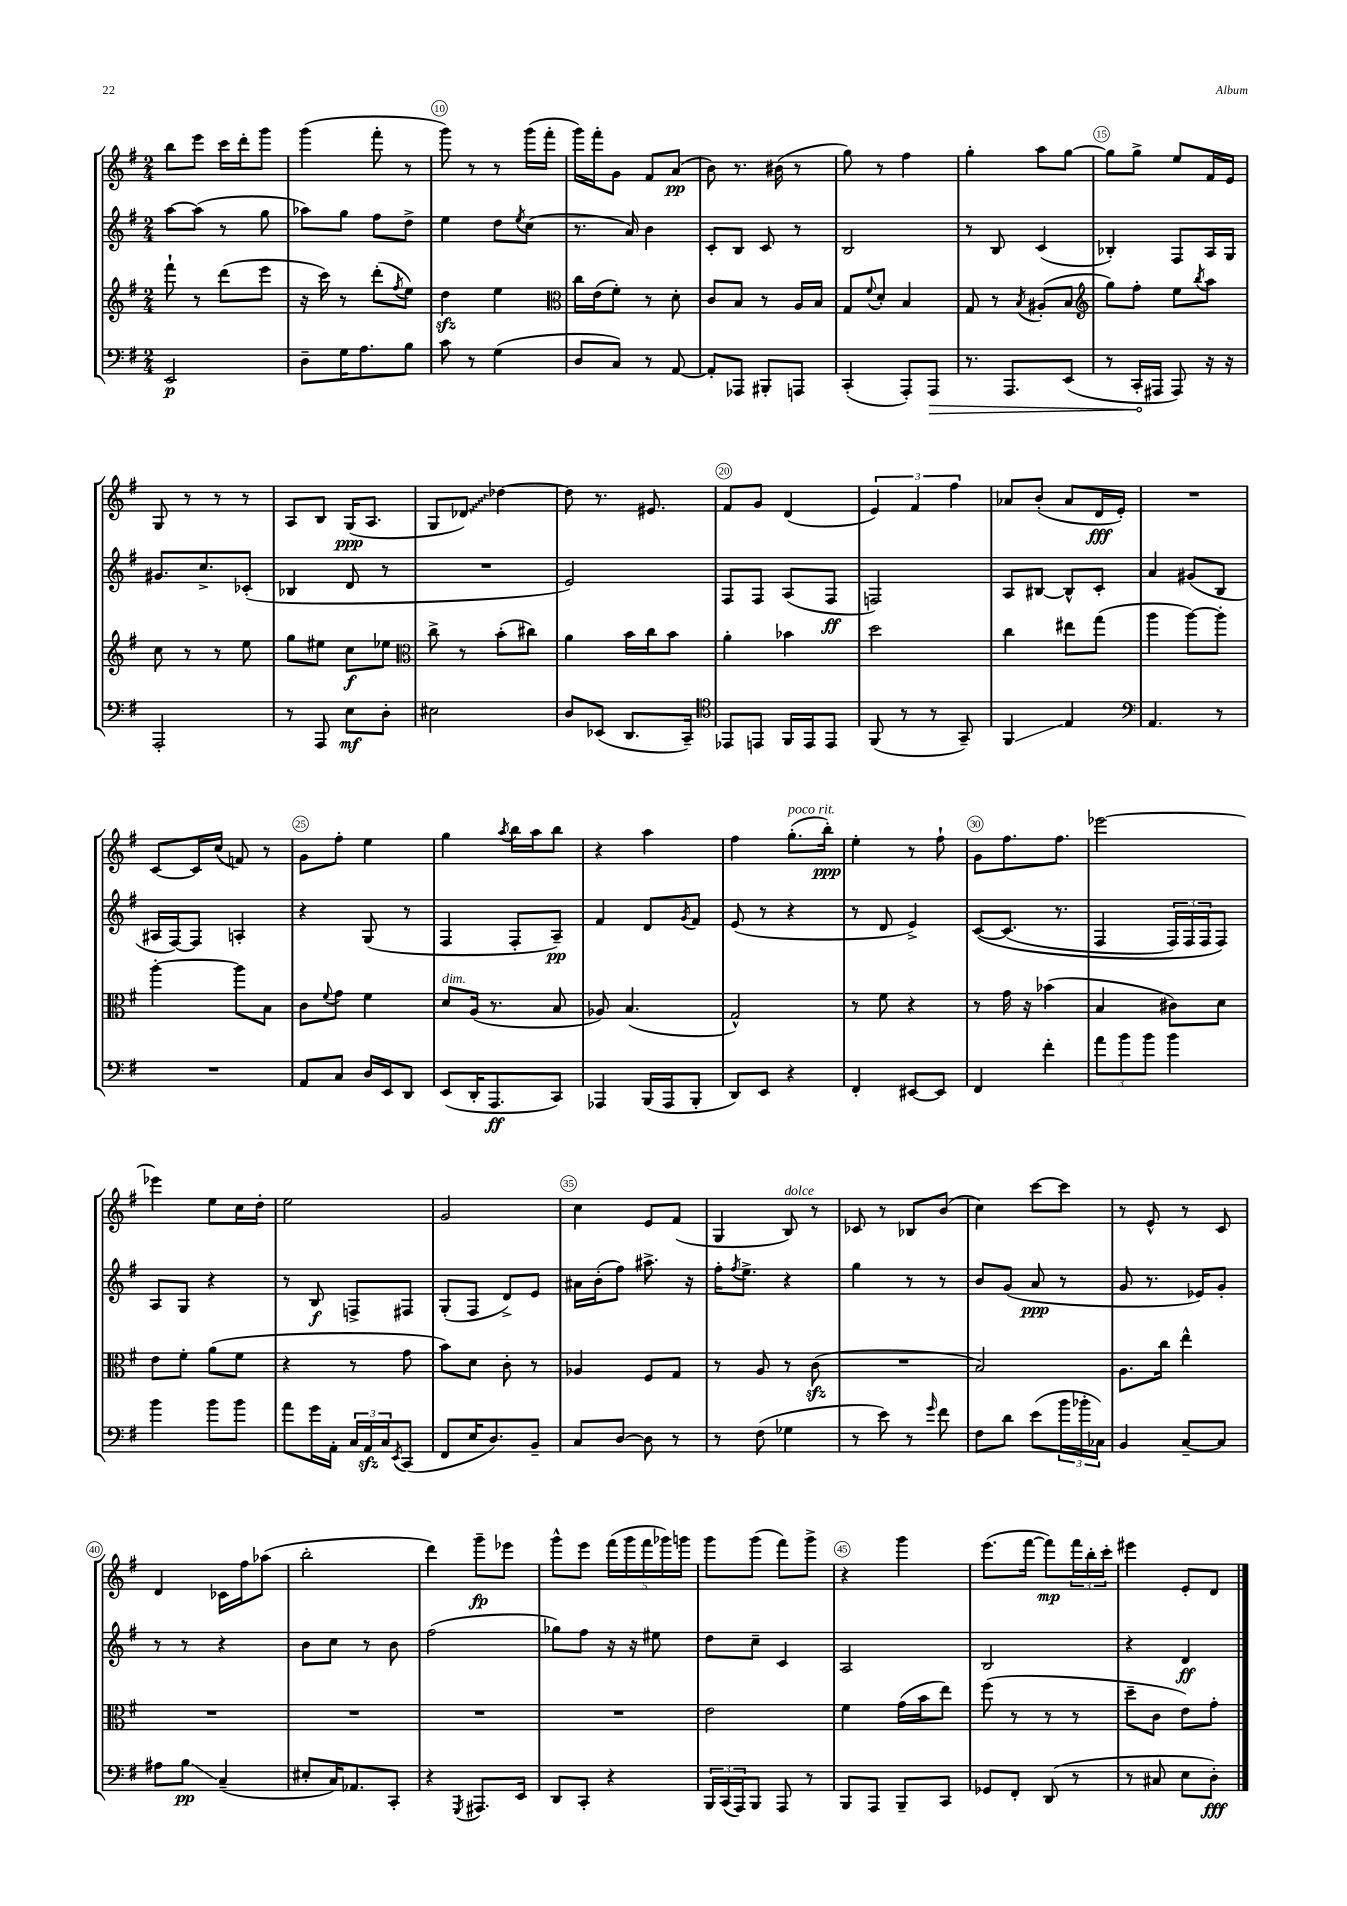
<<
\new StaffGroup <<
\new Staff = "s0" {
    \clef treble \key g \major \numericTimeSignature \time 2/4
    b''8 e'''8 c'''16 d'''16-. g'''8 |
    g'''4( fis'''8-. r8 |
    g'''8) r8 r8 g'''16( fis'''16-. |
    g'''16) fis'''16-. g'8 fis'8 a'8\pp( |
    b'8) r8. bis'16( r8 |
    g''8) r8 fis''4 |
    g''4-. a''8 g''8~ |
    g''8 g''8-> e''8 fis'16 e'16 |
    g8 r8 r8 r8 |
    a8 b8 g16\ppp( a8. |
    g8 \once \override Glissando.style = #'zigzag des'8\glissando) des''4~ |
    des''8 r8. eis'8. |
    fis'8 g'8 d'4( |
    \tuplet 3/2 { e'4) fis'4 fis''4 } |
    aes'8 b'8-.( aes'8 d'16\fff e'16-.) |
    R2 |
    c'8~ c'16 c''16( f'8) r8 |
    g'8 fis''8-. e''4 |
    g''4 \acciaccatura { a''8 } b''16 a''16 b''8 |
    r4 a''4 |
    fis''4 g''8.-.^\markup { \italic "poco rit." }( b''16-.\ppp) |
    e''4-. r8 fis''8-! |
    g'8 fis''8. fis''8. |
    ees'''2~ |
    ees'''4 e''8 c''16 d''16-. |
    e''2 |
    g'2 |
    c''4 e'8 fis'8( |
    g4 b8^\markup { \italic "dolce" }) r8 |
    ces'8 r8 bes8 b'8( |
    c''4) c'''8~ c'''8 |
    r8 e'8-^ r8 c'8 |
    d'4 ces'16 fis''16 aes''8( |
    b''2-. |
    d'''4) g'''8--\fp ees'''8 |
    g'''8-^ e'''8 \tuplet 5/4 { fis'''16( g'''16 fis'''16 ges'''16) g'''16 } |
    g'''8 g'''8( fis'''8) g'''8-> |
    r4 g'''4 |
    e'''8.( fis'''16~ fis'''8\mp) \tuplet 3/2 { fis'''16 b''16-. c'''16-. } |
    eis'''4 e'8-. d'8 \bar "|." |
}
\new Staff = "s1" {
    \clef treble \key g \major \numericTimeSignature \time 2/4
    a''8~ a''8( r8 g''8 |
    aes''8) g''8 fis''8 d''8-> |
    e''4 d''8 \acciaccatura { e''8 } c''8( |
    r8. a'16) b'4 |
    c'8-. b8 c'8 r8 |
    b2 |
    r8 b8 c'4( |
    bes4-.) fis8 a16 g16 |
    gis'8. c''8.-> ces'8-.( |
    bes4 d'8 r8 |
    R2 |
    e'2) |
    fis8 fis8 a8( fis8\ff |
    f2) |
    a8 bis8~ bis8-^ c'8-. |
    a'4 gis'8( b8 |
    ais16 fis16~) fis8 a4-. |
    r4 g8( r8 |
    fis4 fis8-. a8--\pp) |
    fis'4 d'8 \acciaccatura { g'8 } fis'8 |
    e'8( r8 r4 |
    r8 d'8 e'4->) |
    c'8~\( c'8.( r8. |
    fis4 \tuplet 3/2 { fis16) fis16 fis16 } fis8\) |
    a8 g8 r4 |
    r8 b8\f f8-> fis8 |
    g8-.( fis8 d'8->) e'8 |
    ais'16 b'16-.( fis''8) ais''8.-> r16 |
    fis''16-. \acciaccatura { fis''8 } e''8.-> r4 |
    g''4 r8 r8 |
    b'8 g'8( a'8\ppp r8 |
    g'8 r8. ees'16) g'8-. |
    r8 r8 r4 |
    b'8 c''8 r8 b'8 |
    fis''2( |
    ges''8) fis''8 r16 r16 eis''8 |
    d''8 c''8-- c'4 |
    a2 |
    b2 |
    r4 d'4\ff \bar "|." |
}
\new Staff = "s2" {
    \clef treble \key g \major \numericTimeSignature \time 2/4
    fis'''8-! r8 d'''8( e'''8 |
    r16 c'''16) r8 d'''8-.( \acciaccatura { fis''8 } e''8) |
    d''4\sfz e''4 |
    \clef alto c''16 e'16( fis'8-.) r8 d'8-. |
    c'8 b8 r8 a16 b16 |
    g8 \appoggiatura { fis'8 } d'8-. b4 |
    g8 r8 \acciaccatura { b8 } ais8-.( b8 |
    \clef treble g''8) fis''8-. e''8 \acciaccatura { b''8 } a''8 |
    c''8 r8 r8 e''8 |
    g''8 eis''8 c''8\f ees''8 |
    \clef alto c''8-> r8 b'8-.( cis''8) |
    a'4 b'16 c''16 b'8 |
    a'4-. bes'4 |
    d''2 |
    c''4 eis''8 g''8( |
    a''4 a''8~) a''8-. |
    a''4~-. a''8 b8 |
    c'8 \appoggiatura { fis'8 } g'8 fis'4 |
    d'8^\markup { \italic "dim." } a16( r8. b8 |
    aes8) b4.( |
    g2-^) |
    r8 fis'8 r4 |
    r8 g'16 r16 bes'4( |
    b4 cis'8) d'8 |
    e'8 fis'8-. a'8( fis'8 |
    r4 r8 g'8 |
    b'8) d'8 c'8-. r8 |
    aes4 fis8 g8 |
    r8 a8 r8 c'8\sfz( |
    R2 |
    b2) |
    a8. c''16 e''4-^ |
    R2 |
    R2 |
    R2 |
    R2 |
    e'2 |
    fis'4 g'16( b'16 e''8) |
    fis''8( r8 r8 r8 |
    d''8-- c'8 e'8) g'8-. \bar "|." |
}
\new Staff = "s3" {
    \clef bass \key g \major \numericTimeSignature \time 2/4
    e,2\p |
    d8-- g16 a8. b8 |
    c'8 r8 g4( |
    d8 c8) r8 a,8~ |
    a,8-. aes,,8 bis,,8-. a,,8 |
    c,4-.( a,,8-.) \once \override Hairpin.circled-tip = ##t a,,8\> |
    r8. a,,8. e,8( |
    r8 c,16-.\! ais,,16 ais,,8) r16 r16 |
    a,,2-. |
    r8 a,,8 e8\mf d8-. |
    eis2 |
    d8 ees,8( d,8. c,16--) |
    \clef tenor ees,8 e,8 fis,16 e,16 e,8 |
    fis,8( r8 r8 g,8--) |
    fis,4\glissando e4 |
    \clef bass a,4. r8 |
    R2 |
    a,8 c8 d16 e,16 d,8 |
    e,8( d,16-. a,,8.\ff c,8) |
    aes,,4 b,,16( aes,,16 b,,8-. |
    d,8) e,8 r4 |
    fis,4-. eis,8~ eis,8 |
    fis,4 fis'4-. |
    \tuplet 3/2 { a'8 b'8 b'8 } b'4 |
    b'4 b'8 b'8 |
    a'8 g'16 a,16-. \tuplet 3/2 { c16 a,16\sfz c16 } \acciaccatura { e,8 } c,8( |
    fis,8 e16 d8.) b,8-- |
    c8 d8~ d8 r8 |
    r8 fis8( ges4 |
    r8 e'8) r8 \grace { g'16 } fis'8 |
    fis8 d'8 e'8( \tuplet 3/2 { b'16 bes'16-. ces16) } |
    b,4 c8~-- c8 |
    ais8 b8\glissando\pp c4--( |
    eis8-. c16) aes,8. c,8-. |
    r4 \acciaccatura { g,,8 } ais,,8. e,16 |
    d,8 c,8-. r4 |
    \tuplet 3/2 { b,,16 c,16( a,,16) } b,,8 a,,8 r8 |
    b,,8 a,,8 b,,8-- c,8 |
    ges,8 fis,8-. d,8( r8 |
    r8 cis8 e8 d8-.\fff) \bar "|." |
}
>>
>>
\layout { \context { \Score currentBarNumber = #8 \override BarNumber.break-visibility = ##(#f #t #t) barNumberVisibility = #(every-nth-bar-number-visible 5) \override BarNumber.stencil = #(make-stencil-circler 0.1 0.3 ly:text-interface::print) } }
